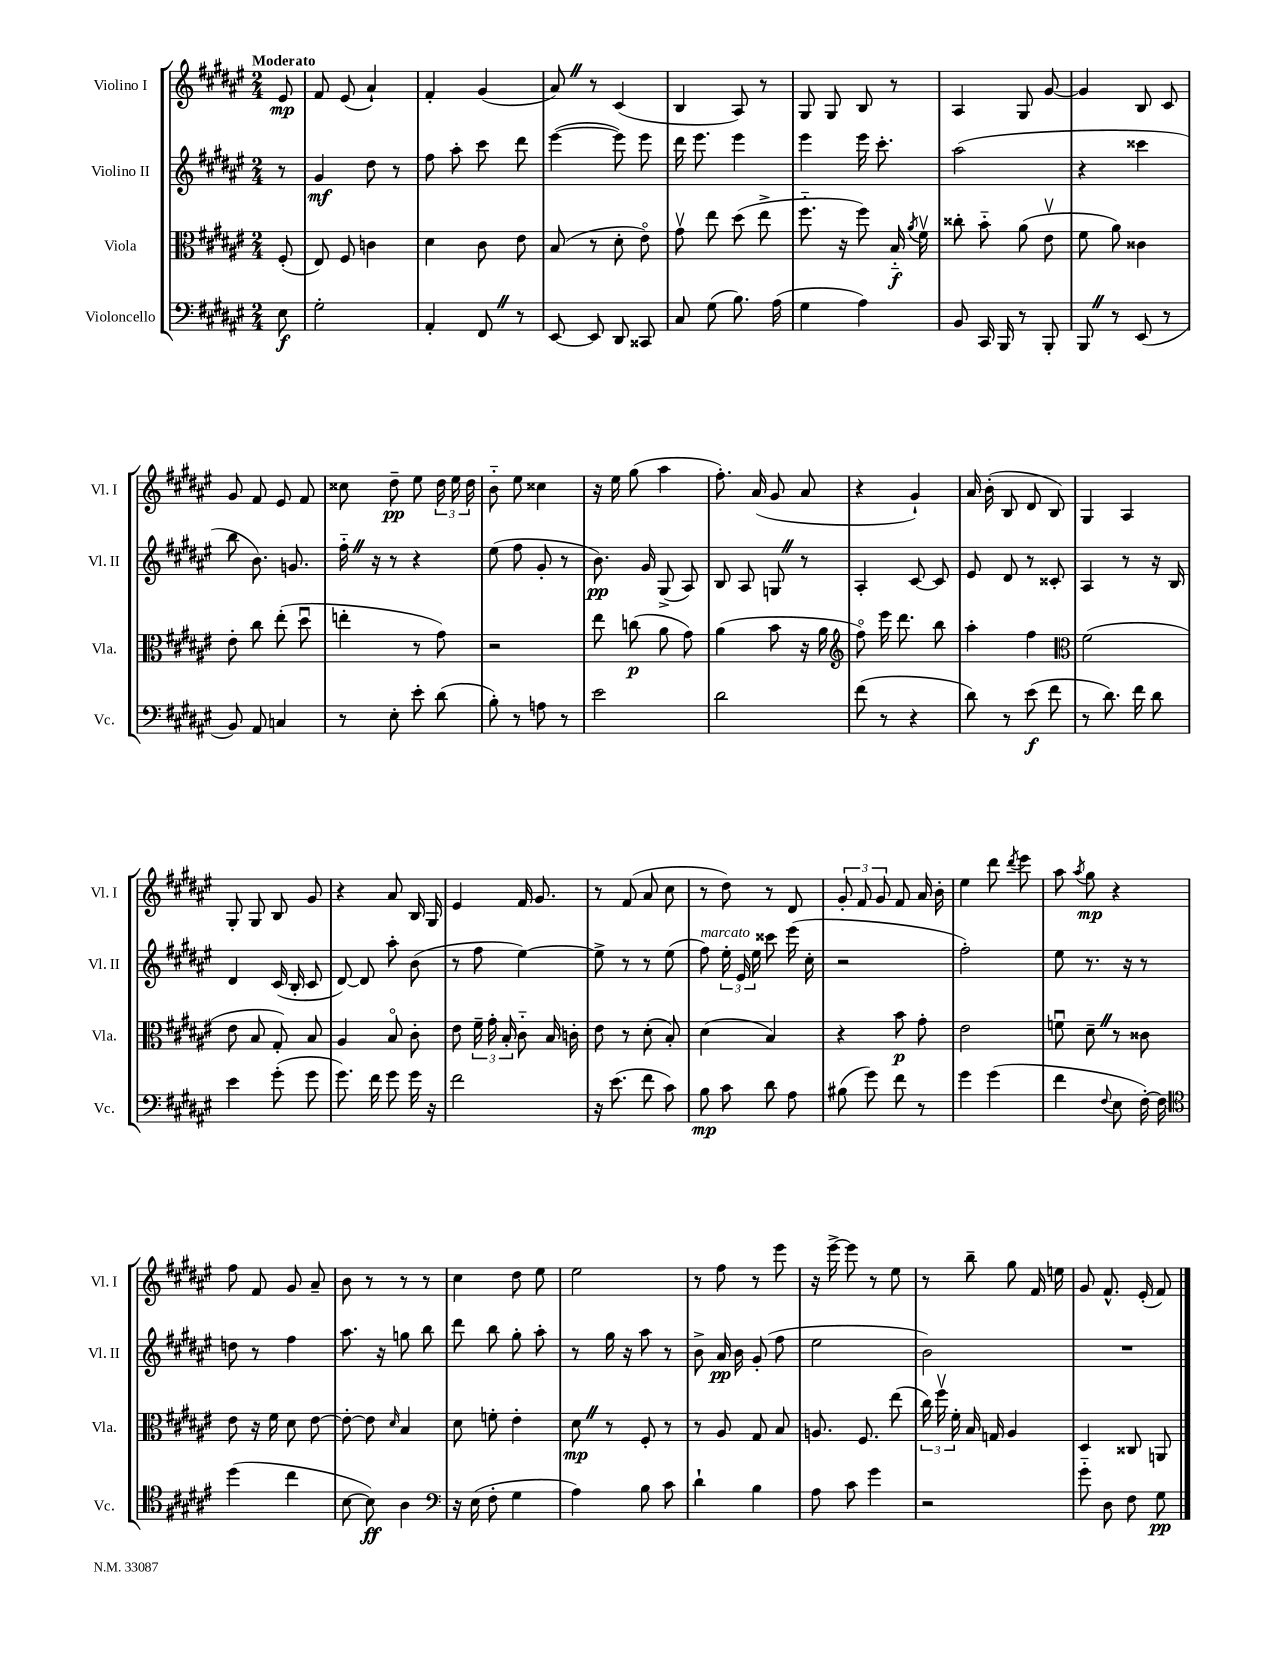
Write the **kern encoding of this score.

**kern	**dynam	**kern	**dynam	**kern	**dynam	**kern	**dynam
*part4	*part4	*part3	*part3	*part2	*part2	*part1	*part1
*staff4	*staff4	*staff3	*staff3	*staff2	*staff2	*staff1	*staff1
*I"Violoncello	*	*I"Viola	*	*I"Violino II	*	*I"Violino I	*
*I'Vc.	*	*I'Vla.	*	*I'Vl. II	*	*I'Vl. I	*
*clefF4	*	*clefC3	*	*clefG2	*	*clefG2	*
*k[f#c#g#d#a#e#]	*	*k[f#c#g#d#a#e#]	*	*k[f#c#g#d#a#e#]	*	*k[f#c#g#d#a#e#]	*
*M2/4	*	*M2/4	*	*M2/4	*	*M2/4	*
=	=	=	=	=	=	=	=
!	!	!	!	!	!	!LO:TX:a:B:t=Moderato	!
8E#\	f	(8F#'/	.	8r	.	8e#/	mp
=1	=1	=1	=1	=1	=1	=1	=1
2G#'\	.	8E#/)	.	4g#/	mf	8f#/	.
.	.	8F#/	.	.	.	(8e#/	.
.	.	4cn\	.	8dd#\	.	4a#`/)	.
.	.	.	.	8r	.	.	.
=2	=2	=2	=2	=2	=2	=2	=2
4AA#'/	.	4d#\	.	8ff#\	.	4f#'/	.
.	.	.	.	8aa#'\	.	.	.
8FF#Z/	.	8c#\	.	8ccc#\	.	(4g#/	.
8r	.	8e#\	.	8ddd#\	.	.	.
=3	=3	=3	=3	=3	=3	=3	=3
[8EE#/	.	(8B/	.	([4eee#\	.	8a#Z/)	.
8EE#/]	.	8r	.	.	.	8r	.
8DD#/	.	8d#'\	.	8eee#\])	.	(4c#/	.
8CC##X/	.	8e#\)	.	8eee#\	.	.	.
=4	=4	=4	=4	=4	=4	=4	=4
8C#/	.	8g#v\	.	16ddd#\	.	4B/	.
.	.	.	.	8.eee#\	.	.	.
(8G#\	.	8ee#\	.	.	.	.	.
8.B\)	.	(8dd#\	.	4eee#\	.	8A#/)	.
.	.	8ee#^\	.	.	.	8r	.
(16A#\	.	.	.	.	.	.	.
=5	=5	=5	=5	=5	=5	=5	=5
4G#\	.	8.ff#\	.	4eee#\	.	8G#/	.
.	.	.	.	.	.	8G#/	.
.	.	16r	.	.	.	.	.
4A#\)	.	8ff#\)	.	16eee#\	.	8B/	.
.	.	.	.	8.ccc#'\	.	.	.
.	.	16B/	f	.	.	8r	.
.	.	8qa#/	.	.	.	.	.
.	.	16f#v\	.	.	.	.	.
=6	=6	=6	=6	=6	=6	=6	=6
8BB/	.	8cc##X'\	.	(2aa#\	.	4A#/	.
16CC#/	.	8b\	.	.	.	.	.
16BBB/	.	.	.	.	.	.	.
8r	.	(8a#\	.	.	.	8G#/	.
8BBB'/	.	8e#v\	.	.	.	[8g#/	.
=7	=7	=7	=7	=7	=7	=7	=7
8BBBZ/	.	8f#\	.	4r	.	4g#/]	.
8r	.	8a#\)	.	.	.	.	.
(8EE#/	.	4c##X\	.	4ccc##X\	.	8B/	.
8r	.	.	.	.	.	8c#/	.
!!LO:LB:g=z
=8	=8	=8	=8	=8	=8	=8	=8
8BB/)	.	8e#'\	.	8bb\	.	8g#/	.
8AA#/	.	8cc#\	.	8.b\)	.	8f#/	.
4Cn/	.	(8ee#'\	.	.	.	8e#/	.
.	.	.	.	8.gn/	.	.	.
.	.	8dd#u\	.	.	.	8f#/	.
=9	=9	=9	=9	=9	=9	=9	=9
8r	.	4een'\	.	16ff#Z\	.	8cc##X\	.
.	.	.	.	16r	.	.	.
8E#'\	.	.	.	8r	.	8dd#~\	pp
8e#'\	.	8r	.	4r	.	8ee#\	.
(8d#\	.	8g#\)	.	.	.	24dd#\	.
.	.	.	.	.	.	24ee#\	.
.	.	.	.	.	.	24dd#\	.
=10	=10	=10	=10	=10	=10	=10	=10
8B'\)	.	2r	.	(8ee#\	.	8b\	.
8r	.	.	.	8ff#\	.	8ee#\	.
8An\	.	.	.	8g#'/	.	4cc##X\	.
8r	.	.	.	8r	.	.	.
=11	=11	=11	=11	=11	=11	=11	=11
2e#\	.	8ee#\	.	8.b\)	pp	16r	.
.	.	.	.	.	.	16ee#\	.
.	.	(8ccn\	p	.	.	(8gg#\	.
.	.	.	.	16g#/	.	.	.
.	.	8a#\	.	(8G#^/	.	4aa#\	.
.	.	8g#\)	.	8A#/)	.	.	.
=12	=12	=12	=12	=12	=12	=12	=12
2d#\	.	(4a#\	.	8B/	.	8.ff#'\)	.
.	.	.	.	8A#/	.	.	.
.	.	.	.	.	.	(16a#/	.
.	.	8b\	.	8GnZ/	.	8g#/	.
.	.	16r	.	8r	.	8a#/	.
.	.	16a#\	.	.	.	.	.
=13	=13	=13	=13	=13	=13	=13	=13
*	*	*clefG2	*	*	*	*	*
(8f#\	.	8ff#\)	.	4A#'/	.	4r	.
8r	.	16eee#\	.	.	.	.	.
.	.	8.ddd#\	.	.	.	.	.
4r	.	.	.	[8c#/	.	4g#`/)	.
.	.	8bb\	.	8c#/]	.	.	.
=14	=14	=14	=14	=14	=14	=14	=14
8d#\)	.	4aa#'\	.	8e#/	.	16a#/	.
.	.	.	.	.	.	(16b'\	.
8r	.	.	.	8d#/	.	8B/	.
(8e#\	f	4ff#\	.	8r	.	8d#/	.
8f#\	.	.	.	8c##X'/	.	8B/)	.
=15	=15	=15	=15	=15	=15	=15	=15
*	*	*clefC3	*	*	*	*	*
8r	.	(2f#\	.	4A#/	.	4G#/	.
8.d#\)	.	.	.	.	.	.	.
.	.	.	.	8r	.	4A#/	.
16f#\	.	.	.	.	.	.	.
8d#\	.	.	.	16r	.	.	.
.	.	.	.	16B/	.	.	.
!!LO:LB:g=z
=16	=16	=16	=16	=16	=16	=16	=16
4e#\	.	8e#\	.	4d#/	.	8G#'/	.
.	.	8B/	.	.	.	8G#/	.
(8g#'\	.	8G#'/)	.	(16c#/	.	8B/	.
.	.	.	.	16B'/	.	.	.
8g#\	.	8B/	.	8c#/	.	8g#/	.
=17	=17	=17	=17	=17	=17	=17	=17
8.g#\)	.	4A#/	.	[8d#/)	.	4r	.
.	.	.	.	8d#/]	.	.	.
16f#\	.	.	.	.	.	.	.
8g#\	.	8B/	.	8aa#'\	.	8a#/	.
16g#\	.	8c#'\	.	(8b\	.	16B/	.
16r	.	.	.	.	.	16G#/	.
=18	=18	=18	=18	=18	=18	=18	=18
2f#\	.	8e#\	.	8r	.	4e#/	.
.	.	24f#~\	.	8ff#\	.	.	.
.	.	24g#'\	.	.	.	.	.
.	.	24B'/	.	.	.	.	.
.	.	8c#\	.	[4ee#\)	.	16f#/	.
.	.	.	.	.	.	8.g#/	.
.	.	16B/	.	.	.	.	.
.	.	16cn'\	.	.	.	.	.
=19	=19	=19	=19	=19	=19	=19	=19
16r	.	8e#\	.	8ee#^\]	.	8r	.
(8.e#\	.	.	.	.	.	.	.
.	.	8r	.	8r	.	(8f#/	.
8f#\	.	(8d#'\	.	8r	.	8a#/	.
8c#\)	.	8B'/)	.	(8ee#\	.	8cc#\	.
=20	=20	=20	=20	=20	=20	=20	=20
!	!	!	!	!LO:TX:a:i:t=marcato	!	!	!
8B\	mp	(4d#\	.	8ff#\)	.	8r	.
8c#\	.	.	.	24ee#'\	.	8dd#\)	.
.	.	.	.	24e#/	.	.	.
.	.	.	.	24ee#\	.	.	.
8d#\	.	4B/)	.	8ccc##X\	.	8r	.
8A#\	.	.	.	(16eee#\	.	8d#/	.
.	.	.	.	16cc#'\	.	.	.
=21	=21	=21	=21	=21	=21	=21	=21
(8B#X\	.	4r	.	2r	.	12g#'/	.
.	.	.	.	.	.	12f#/	.
8g#\)	.	.	.	.	.	.	.
.	.	.	.	.	.	12g#/	.
8f#\	.	8b\	p	.	.	8f#/	.
8r	.	8g#'\	.	.	.	16a#/	.
.	.	.	.	.	.	16b'\	.
=22	=22	=22	=22	=22	=22	=22	=22
4g#\	.	2e#\	.	2ff#'\)	.	4ee#\	.
(4g#\	.	.	.	.	.	8ddd#\	.
.	.	.	.	.	.	8qddd#/	.
.	.	.	.	.	.	8eee#\	.
=23	=23	=23	=23	=23	=23	=23	=23
4f#\	.	8fnu\	.	8ee#\	.	8aa#\	.
.	.	.	.	.	.	8qaa#/	.
.	.	8d#~Z\	.	8.r	.	8gg#\	mp
8qqF#/	.	.	.	.	.	.	.
8E#\	.	8r	.	.	.	4r	.
.	.	.	.	16r	.	.	.
[16F#'\)	.	8c##X\	.	8r	.	.	.
16F#\]	.	.	.	.	.	.	.
!!LO:LB:g=z
=24	=24	=24	=24	=24	=24	=24	=24
*clefC4	*	*	*	*	*	*	*
(4dd#\	.	8e#\	.	8ddn\	.	8ff#\	.
.	.	16r	.	8r	.	8f#/	.
.	.	16f#\	.	.	.	.	.
4cc#\	.	8d#\	.	4ff#\	.	8g#/	.
.	.	[8e#\	.	.	.	8a#~/	.
=25	=25	=25	=25	=25	=25	=25	=25
[8B\	.	8e#'\_	.	8.aa#\	.	8b\	.
8B\])	ff	8e#\]	.	.	.	8r	.
.	.	.	.	16r	.	.	.
.	.	16qqd#/	.	.	.	.	.
4A#\	.	4B/	.	8ggn\	.	8r	.
.	.	.	.	8bb\	.	8r	.
=26	=26	=26	=26	=26	=26	=26	=26
*clefF4	*	*	*	*	*	*	*
16r	.	8d#\	.	8ddd#\	.	4cc#\	.
(16E#\	.	.	.	.	.	.	.
8F#'\	.	8fn'\	.	8bb\	.	.	.
4G#\	.	4e#'\	.	8gg#'\	.	8dd#\	.
.	.	.	.	8aa#'\	.	8ee#\	.
=27	=27	=27	=27	=27	=27	=27	=27
4A#\)	.	8d#Z\	mp	8r	.	2ee#\	.
.	.	8r	.	16gg#\	.	.	.
.	.	.	.	16r	.	.	.
8B\	.	8F#'/	.	8aa#\	.	.	.
8c#\	.	8r	.	8r	.	.	.
=28	=28	=28	=28	=28	=28	=28	=28
4d#`\	.	8r	.	8b^\	.	8r	.
.	.	8A#/	.	16a#/	pp	8ff#\	.
.	.	.	.	16b\	.	.	.
4B\	.	8G#/	.	(8g#'/	.	8r	.
.	.	8B/	.	8ff#\	.	8eee#\	.
=29	=29	=29	=29	=29	=29	=29	=29
8A#\	.	8.An/	.	2ee#\	.	16r	.
.	.	.	.	.	.	[16eee#^\	.
8c#\	.	.	.	.	.	8eee#\]	.
.	.	8.F#/	.	.	.	.	.
4g#\	.	.	.	.	.	8r	.
.	.	(8ee#\	.	.	.	8ee#\	.
=30	=30	=30	=30	=30	=30	=30	=30
2r	.	24cc#\)	.	2b\)	.	8r	.
.	.	24ff#v\	.	.	.	.	.
.	.	24f#'\	.	.	.	.	.
.	.	16B/	.	.	.	8bb~\	.
.	.	16Gn/	.	.	.	.	.
.	.	4A#/	.	.	.	8gg#\	.
.	.	.	.	.	.	16f#/	.
.	.	.	.	.	.	16een\	.
=31	=31	=31	=31	=31	=31	=31	=31
8g#\	.	4D#/	.	2r	.	8g#/	.
8D#\	.	.	.	.	.	8.f#^^/	.
8F#\	.	8C##X/	.	.	.	.	.
.	.	.	.	.	.	(16e#'/	.
8G#\	pp	8AAn/	.	.	.	8f#/)	.
==	==	==	==	==	==	==	==
*-	*-	*-	*-	*-	*-	*-	*-
